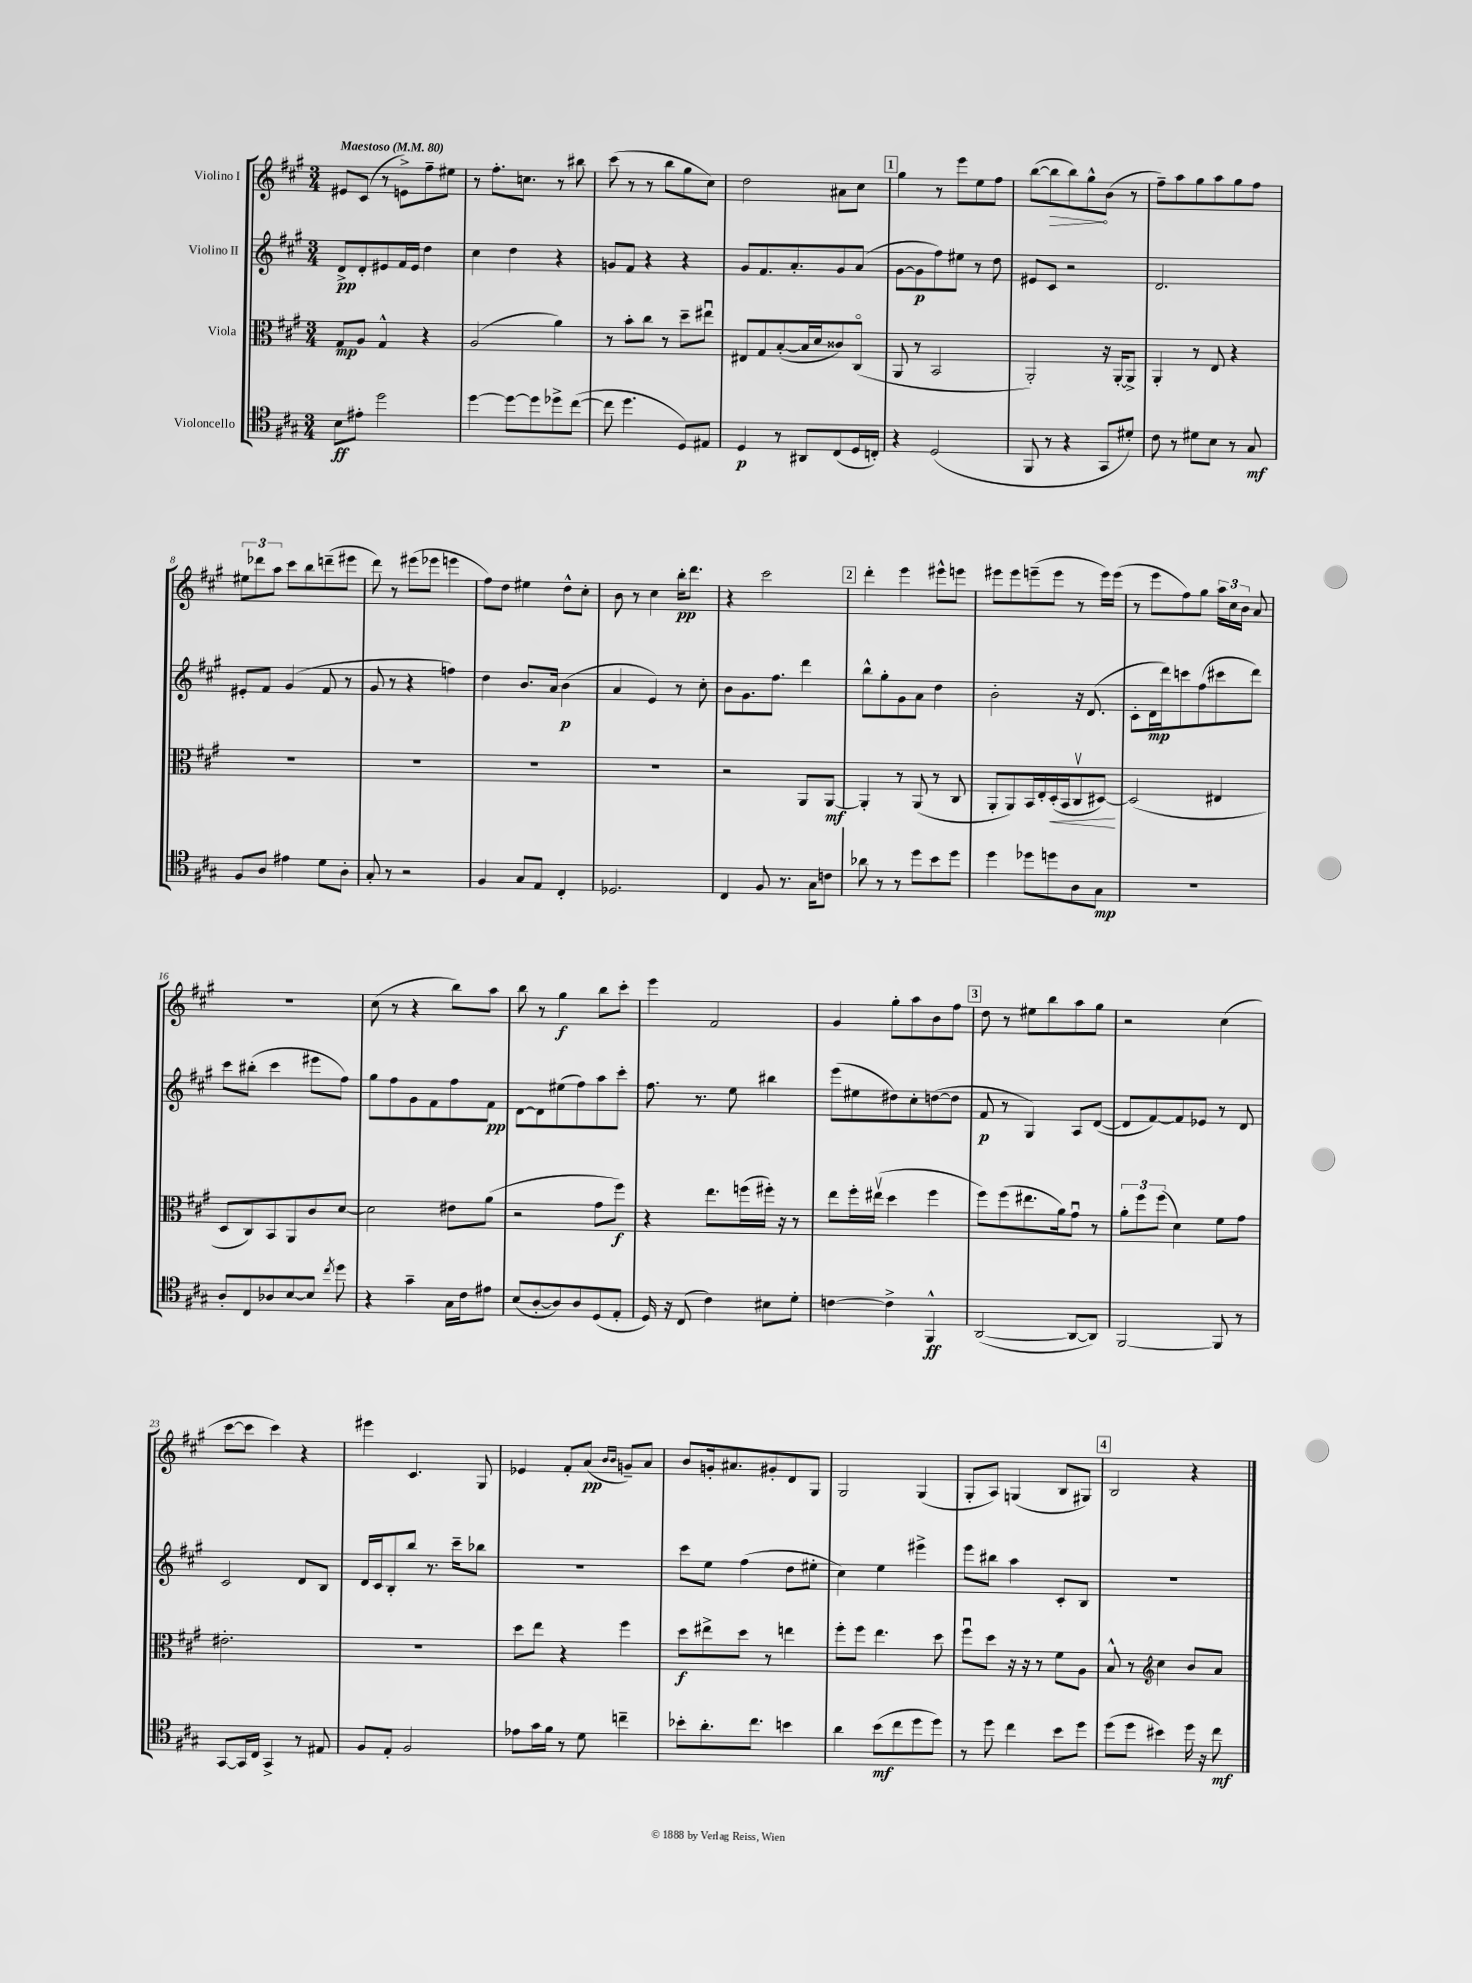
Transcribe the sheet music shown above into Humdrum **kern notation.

**kern	**dynam	**kern	**dynam	**kern	**dynam	**kern	**dynam
*part4	*part4	*part3	*part3	*part2	*part2	*part1	*part1
*staff4	*staff4	*staff3	*staff3	*staff2	*staff2	*staff1	*staff1
*I"Violoncello	*	*I"Viola	*	*I"Violino II	*	*I"Violino I	*
*clefC4	*	*clefC3	*	*clefG2	*	*clefG2	*
*k[f#c#g#]	*	*k[f#c#g#]	*	*k[f#c#g#]	*	*k[f#c#g#]	*
*M3/4	*	*M3/4	*	*M3/4	*	*M3/4	*
*MM80	*	*MM80	*	*MM80	*	*MM80	*
=1	=1	=1	=1	=1	=1	=1	=1
!	!	!	!	!	!	!LO:TX:a:B:t=Maestoso	!
8B\L	ff	8G#/L	mp	8d^/L	pp	8e#X/L	.
8e#X'\J	.	8A/J	.	8d'/	.	(8c#/J	.
2dd\	.	4G#^^/	.	8e#X/	.	8r	.
.	.	.	.	16f#/L	.	8en^\L)	.
.	.	.	.	16e#/JJ	.	.	.
.	.	4r	.	4dd\	.	8ff#~\	.
.	.	.	.	.	.	8ee#X\J	.
=2	=2	=2	=2	=2	=2	=2	=2
[4dd\	.	(2A/	.	4cc#\	.	8r	.
.	.	.	.	.	.	8.ff#'\L	.
8dd\L_	.	.	.	4dd\	.	.	.
.	.	.	.	.	.	8.ccn\J	.
8dd\]	.	.	.	.	.	.	.
8dd-X^\	.	4a\)	.	4r	.	8r	.
([8cc#\J	.	.	.	.	.	8bb#X\	.
=3	=3	=3	=3	=3	=3	=3	=3
8cc#\]	.	8r	.	8gn/L	.	(8ccc#\	.
4.dd\	.	8b'\L	.	8f#/J	.	8r	.
.	.	8cc#\J	.	4r	.	8r	.
.	.	8r	.	.	.	8bb\L	.
8D/L)	.	8dd~\L	.	4r	.	8gg#\	.
8E#X/J	.	8ee#Xu\J	.	.	.	8cc#\J)	.
=4	=4	=4	=4	=4	=4	=4	=4
4D/	p	8E#X/L	.	8g#/L	.	2dd\	.
.	.	8G#/	.	8.f#/	.	.	.
8r	.	([8B'/	.	.	.	.	.
.	.	.	.	8.a'/	.	.	.
8AA#X/L	.	16B/L]	.	.	.	.	.
.	.	16d/J	.	.	.	.	.
(8C#/	.	8c##X/)	.	8g#/	.	8a#X\L	.
16D/L	.	(8C#/J	.	(8a/J	.	8cc#\J	.
16Cn'/JJ)	.	.	.	.	.	.	.
!!LO:REH:place=s1:t=1
=5	=5	=5	=5	=5	=5	=5	=5
4r	.	8AA/	.	[8g#\L	.	4gg#\	.
.	.	8r	.	8g#\]	p	.	.
(2D/	.	2BB/	.	8ff#\)	.	8r	.
.	.	.	.	8ee#X\J	.	8eee\L	.
.	.	.	.	8r	.	8ee\	.
.	.	.	.	8dd\	.	8ff#\J	.
=6	=6	=6	=6	=6	=6	=6	=6
8FF#/	.	2AA'/)	.	8e#X/L	.	([8bb\L	.
!	!	!	!	!	!	!	!LO:HP:b
8r	.	.	.	8c#/J	.	8bb\]	>
4r	.	.	.	2r	.	8bb\)	.
.	.	.	.	.	.	8gg#^^\	.
8GG#/L	.	16r	.	.	.	(8b\J	]
.	.	[16AA'/KL	.	.	.	.	.
8d#X'/J)	.	8AA^/J]	.	.	.	8r	.
=7	=7	=7	=7	=7	=7	=7	=7
8c#\	.	4AA'/	.	2.d/	.	8ff#~\L)	.
8r	.	.	.	.	.	8aa\	.
8d#X\L	.	8r	.	.	.	8gg#\	.
8B\J	.	8E/	.	.	.	8aa\	.
8r	.	4r	.	.	.	8gg#\	.
8G#/	mf	.	.	.	.	8ff#\J	.
!!LO:LB:g=z
=8	=8	=8	=8	=8	=8	=8	=8
8F#/L	.	2.r	.	8e#X'/L	.	12ee#X\L	.
.	.	.	.	.	.	12ddd-X\	.
8A/J	.	.	.	8f#/J	.	.	.
.	.	.	.	.	.	12aa\J	.
4e#X\	.	.	.	(4g#/	.	8ccc#\L	.
.	.	.	.	.	.	8bb\	.
8d\L	.	.	.	8f#/	.	(8dddn~\	.
8A'\J	.	.	.	8r	.	8eee#X\J	.
=9	=9	=9	=9	=9	=9	=9	=9
8G#'/	.	2.r	.	8g#/	.	8ddd\)	.
8r	.	.	.	8r	.	8r	.
2r	.	.	.	4r	.	(8eee#X\L	.
.	.	.	.	.	.	8eee-X\J	.
.	.	.	.	4ffn\)	.	4eeen\	.
=10	=10	=10	=10	=10	=10	=10	=10
4F#/	.	2.r	.	4dd\	.	8ff#\L)	.
.	.	.	.	.	.	8dd\J	.
8G#/L	.	.	.	8.b/L	.	4ee#X\	.
8E/J	.	.	.	.	.	.	.
.	.	.	.	16a/Jk	.	.	.
4C#'/	.	.	.	(4b\	p	8dd^^\L	.
.	.	.	.	.	.	8cc#'\J	.
=11	=11	=11	=11	=11	=11	=11	=11
2.D-X/	.	2.r	.	4a/	.	8b\	.
.	.	.	.	.	.	8r	.
.	.	.	.	4e/)	.	4cc#\	.
.	.	.	.	8r	.	16bb'\KL	pp
.	.	.	.	.	.	8.ddd\J	.
.	.	.	.	8cc#'\	.	.	.
=12	=12	=12	=12	=12	=12	=12	=12
4C#/	.	2r	.	8b\L	.	4r	.
.	.	.	.	8.g#\	.	.	.
8F#/	.	.	.	.	.	2ccc#\	.
.	.	.	.	8.ff#\J	.	.	.
8.r	.	.	.	.	.	.	.
.	.	8AA/L	.	4ddd\	.	.	.
16G#\KL	.	.	.	.	.	.	.
8cn\J	.	[8AA/J	mf	.	.	.	.
!!LO:REH:place=s1:t=2
=13	=13	=13	=13	=13	=13	=13	=13
8a-X\	.	4AA'/]	.	8bb^^\L	.	4ddd'\	.
8r	.	.	.	8gg#'\	.	.	.
8r	.	8r	.	8g#\	.	4eee\	.
8dd\L	.	(8AA/	.	8a\J	.	.	.
8b\	.	8r	.	4dd\	.	8eee#X^^\L	.
8dd\J	.	8C#/	.	.	.	8eeen\J	.
=14	=14	=14	=14	=14	=14	=14	=14
4dd\	.	8AA'/L	.	2b'\	.	8eee#X\L	.
.	.	8AA/)	.	.	.	8eee#\	.
8dd-X\L	.	16BB/L	.	.	.	(8eeen~\	.
.	.	16E'/	.	.	.	.	.
!	!	!	!LO:HP:b	!	!	!	!
8ddn\	.	(16D'/	<	.	.	8eee\J	.
.	.	16BB/J	.	.	.	.	.
8A\	.	8C#v/	.	16r	.	8r	.
.	.	.	.	(8.d/	.	.	.
8G#\J	mp	[8D#X/J)	.	.	.	16eee\LL)	.
.	.	.	.	.	.	(16eee\JJ	.
.	.	.	[	.	.	.	.
=15	=15	=15	=15	=15	=15	=15	=15
2.r	.	(2D#/]	.	8c#'\L	.	8r	.
.	.	.	.	16d\L	mp	8eee\L	.
.	.	.	.	16ddd\J)	.	.	.
.	.	.	.	8cccn\	.	8ff#\)	.
.	.	.	.	(8ff#\	.	8gg#\J	.
.	.	4E#X/	.	8ccc#X\	.	24aa\LL	.
.	.	.	.	.	.	24cc#\	.
.	.	.	.	.	.	24b\JJ	.
.	.	.	.	8ddd\J)	.	8a/	.
!!LO:LB:g=z
=16	=16	=16	=16	=16	=16	=16	=16
8A'/L	.	8D/L	.	8ccc#\L	.	2.r	.
8C#/	.	8C#/)	.	(8bb#X'\J	.	.	.
8A-X/	.	8BB/	.	4ccc#\	.	.	.
[8B/	.	8AA/	.	.	.	.	.
8B/J]	.	8c#/	.	8eee#X\L	.	.	.
8qcc#/	.	.	.	.	.	.	.
8dd\	.	[8d/J	.	8ff#\J)	.	.	.
=17	=17	=17	=17	=17	=17	=17	=17
4r	.	2d\]	.	8gg#\L	.	(8cc#\	.
.	.	.	.	8ff#\	.	8r	.
4g#~\	.	.	.	8g#\	.	4r	.
.	.	.	.	8f#\	.	.	.
16G#\LL	.	8e#X\L	.	8ff#\	.	8bb\L)	.
16c#\J	.	.	.	.	.	.	.
8e#X\J	.	(8a\J	.	8f#\J	pp	8aa\J	.
=18	=18	=18	=18	=18	=18	=18	=18
(8B/L	.	2r	.	[8d\L	.	8bb\	.
[8A'/	.	.	.	8d\]	.	8r	.
8A/])	.	.	.	(8ee#X\	.	4gg#\	f
8A/	.	.	.	8ff#\)	.	.	.
(8D/	.	8g#\L	.	8aa\	.	8bb\L	.
8E'/J	.	8ff#\J)	f	8ccc#'\J	.	8ccc#'\J	.
=19	=19	=19	=19	=19	=19	=19	=19
16D/)	.	4r	.	8.ff#\	.	4eee\	.
16r	.	.	.	.	.	.	.
(8C#/	.	.	.	.	.	.	.
.	.	.	.	8.r	.	.	.
4c#\)	.	8.ee\L	.	.	.	2f#/	.
.	.	.	.	8ee\	.	.	.
.	.	(16ffn\L	.	.	.	.	.
8B#X\L	.	16ff#X'\JJ)	.	4bb#X\	.	.	.
.	.	16r	.	.	.	.	.
8d'\J	.	8r	.	.	.	.	.
=20	=20	=20	=20	=20	=20	=20	=20
[4cn\	.	8ee\L	.	(8eee\L	.	4g#/	.
.	.	16ff#'\L	.	8ee#X\	.	.	.
.	.	(16ee#Xv\JJ	.	.	.	.	.
4c^\]	.	4dd\	.	8dd#X\)	.	8gg#'\L	.
.	.	.	.	8cc#'\	.	8aa\	.
4FF#^^/	ff	4ff#\	.	([8ddn\	.	8b\	.
.	.	.	.	8dd\J]	.	8ff#\J	.
!!LO:REH:place=s1:t=3
=21	=21	=21	=21	=21	=21	=21	=21
([2AA/	.	8ff#\L)	.	8f#/	p	8dd\	.
.	.	(8ff#\	.	8r	.	8r	.
.	.	8.ee#X\	.	4G#/)	.	8ee#X\L	.
.	.	.	.	.	.	8bb\	.
.	.	16a\k)	.	.	.	.	.
8AA/L_	.	8g#u\J	.	8A/L	.	8aa\	.
8AA/J])	.	8r	.	([8d/J	.	8gg#\J	.
=22	=22	=22	=22	=22	=22	=22	=22
[2FF#/	.	12a'\L	.	8d/L]	.	2r	.
.	.	12ff#\	.	.	.	.	.
.	.	.	.	[8f#/)	.	.	.
.	.	(12ff#\J	.	.	.	.	.
.	.	4d\)	.	8f#/]	.	.	.
.	.	.	.	8e-X/J	.	.	.
8FF#/]	.	8f#\L	.	8r	.	(4cc#\	.
8r	.	8g#\J	.	8d/	.	.	.
!!LO:LB:g=z
=23	=23	=23	=23	=23	=23	=23	=23
[8GG#/L	.	2.e#X'\	.	2c#/	.	[8ccc#\L	.
16GG#/L]	.	.	.	.	.	8ccc#\J]	.
16C#/JJ	.	.	.	.	.	.	.
4GG#^/	.	.	.	.	.	4ccc#\)	.
8r	.	.	.	8d/L	.	4r	.
8E#X/	.	.	.	8B/J	.	.	.
=24	=24	=24	=24	=24	=24	=24	=24
8F#/L	.	2.r	.	16d/LL	.	4eee#X\	.
.	.	.	.	16c#/J	.	.	.
8E'/J	.	.	.	8B'/	.	.	.
2F#/	.	.	.	8bb/J	.	4.c#/	.
.	.	.	.	8.r	.	.	.
.	.	.	.	16ccc#~\KL	.	.	.
.	.	.	.	8bb-X\J	.	8G#/	.
=25	=25	=25	=25	=25	=25	=25	=25
8e-X\L	.	8dd\L	.	2.r	.	4e-X/	.
16g#\L	.	8ee\J	.	.	.	.	.
16f#\JJ	.	.	.	.	.	.	.
8r	.	4r	.	.	.	8f#'/L	.
8d\	.	.	.	.	.	(8a/J	pp
.	.	.	.	.	.	16qqb/LL	.
.	.	.	.	.	.	16qqb/JJ	.
4ccn~\	.	4ff#\	.	.	.	8gn~/L)	.
.	.	.	.	.	.	8a/J	.
=26	=26	=26	=26	=26	=26	=26	=26
8b-X'\L	.	8dd\L	f	8ccc#\L	.	8b/L	.
8.a'\	.	8ee#X^\	.	8ee\J	.	16gn'/k	.
.	.	.	.	.	.	8.a#X/	.
.	.	8dd\J	.	(4ff#\	.	.	.
8.cc#\J	.	.	.	.	.	.	.
.	.	8r	.	.	.	8g#X'/	.
4bn\	.	4een\	.	8dd\L	.	8d/	.
.	.	.	.	8ee#X'\J	.	8G#/J	.
=27	=27	=27	=27	=27	=27	=27	=27
4a\	.	8ff#'\L	.	4cc#\)	.	2G#/	.
.	.	8ff#\J	.	.	.	.	.
(8b\L	mf	4.ee\	.	4ee\	.	.	.
8cc#\	.	.	.	.	.	.	.
8dd\	.	.	.	4eee#X^\	.	(4G#/	.
8dd\J)	.	8dd\	.	.	.	.	.
=28	=28	=28	=28	=28	=28	=28	=28
8r	.	8ff#u\L	.	8eee\L	.	8G#'/L	.
8dd\	.	8dd\J	.	8bb#X\J	.	8A/J)	.
4cc#\	.	16r	.	4aa\	.	(4Gn/	.
.	.	16r	.	.	.	.	.
.	.	8r	.	.	.	.	.
8b\L	.	8f#\L	.	8c#'/L	.	8B/L	.
8dd\J	.	8A\J	.	8B/J	.	8G#X/J)	.
!!LO:REH:place=s1:t=4
=29	=29	=29	=29	=29	=29	=29	=29
(8dd\L	.	8B^^/	.	2.r	.	2B/	.
8dd\J	.	8r	.	.	.	.	.
*	*	*clefG2	*	*	*	*	*
4b#X\)	.	4cc#\	.	.	.	.	.
16dd\	.	8b/L	.	.	.	4r	.
16r	.	.	.	.	.	.	.
8cc#\	mf	8a/J	.	.	.	.	.
==	==	==	==	==	==	==	==
*-	*-	*-	*-	*-	*-	*-	*-
